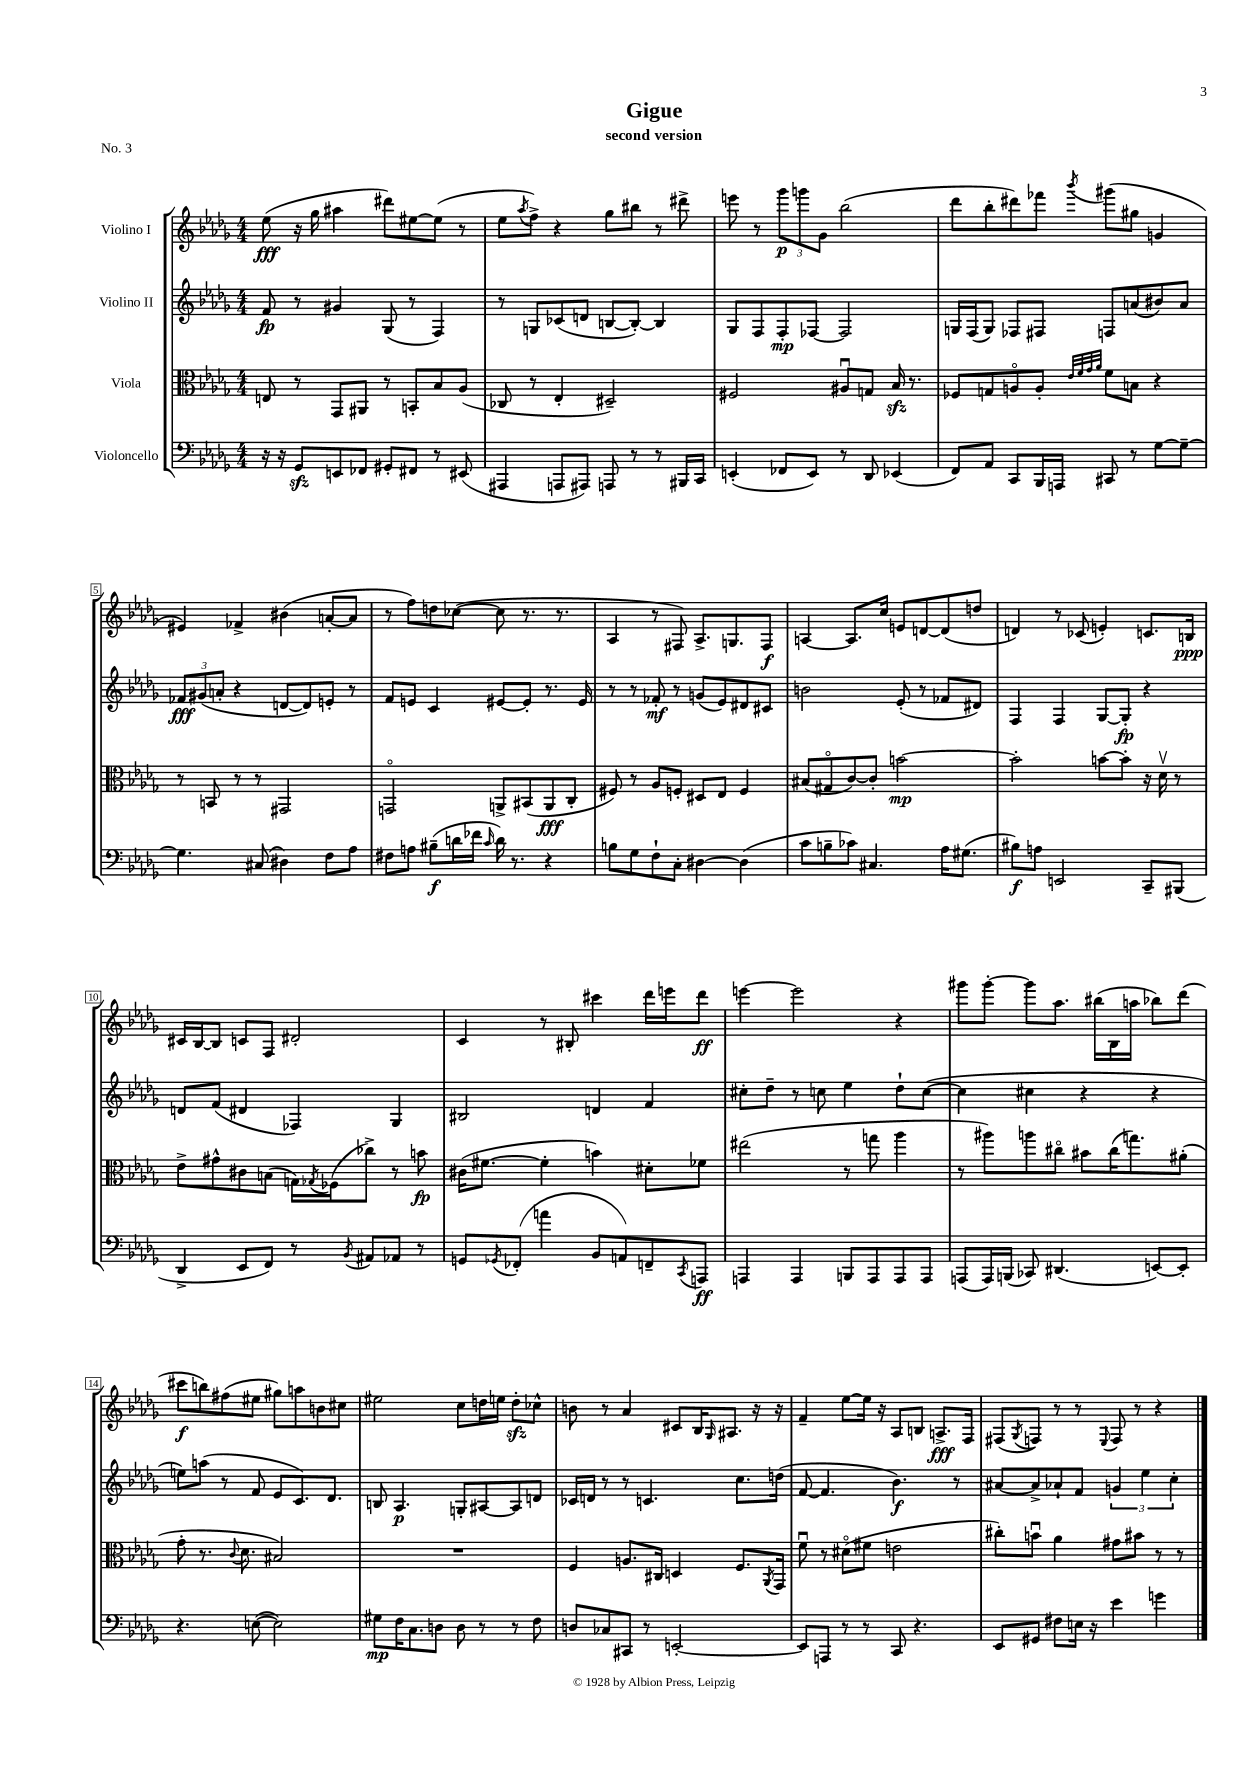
\header { title = "Gigue" subtitle = "second version" piece = "No. 3" }
<<
\new StaffGroup <<
\new Staff = "s0" \with { instrumentName = "Violino I" } {
    \clef treble \key des \major \numericTimeSignature \time 4/4
    ees''8\fff( r16 ges''16 ais''4 dis'''8) eis''8~ eis''8( r8 |
    ees''8 \acciaccatura { aes''8 } f''8->) r4 ges''8 bis''8 r8 dis'''8-> |
    e'''8 r8 \tuplet 3/2 { ges'''8\p g'''8 ges'8 } bes''2( |
    des'''8 bes''8-. dis'''8) fes'''8 \acciaccatura { bes'''8 } gis'''8( gis''8 g'4 |
    eis'4) fes'4-> bis'4( a'8~-. a'8 |
    r8 f''8) d''8 ces''8~( ces''8 r8. r8. |
    aes4 r8 fis8) aes8.-> g8. fis8\f |
    a4~ a8. c''16 e'8 d'8~ d'8( d''8 |
    d'4) r8 ces'8( e'4-.) c'8. b16\ppp |
    cis'16 bes16~ bes8 c'8 f8 dis'2-. |
    c'4 r8 bis8-. cis'''4 des'''16 e'''16 des'''8\ff |
    e'''4~ e'''2 r4 |
    gis'''8 gis'''8~-. gis'''8 aes''8. bis''16( bes16 a''16 bes''8) des'''8( |
    cis'''8\f b''8) fis''8( eis''8 gis''8) a''8 b'8 cis''8 |
    eis''2 c''8 d''16 e''16 d''8-.\sfz ces''8-^ |
    b'8 r8 aes'4 cis'8 bes16 \grace { ges16 } ais8. r16 r16 |
    f'4-- ees''8~ ees''16 r16 aes8 b8 a8.->\fff f16 |
    fis8( \acciaccatura { ges8 } f8) r8 r8 \appoggiatura { ees8 } f8 r8 r4 \bar "|." |
}
\new Staff = "s1" \with { instrumentName = "Violino II" } {
    \clef treble \key des \major \numericTimeSignature \time 4/4
    f'8\fp r8 gis'4 ges8( r8 f4) |
    r8 g8 ces'8( d'8 b8~ b8~-.) b4 |
    ges8 f8 f8-.\mp fes8~ fes2 |
    g16 f16( g8) fes8 fis8 f8 a'8( bis'8) a'8 |
    \tuplet 3/2 { fes'8\fff gis'8( a'8-. } r4 d'8~ d'8) e'8-. r8 |
    f'8 e'8 c'4 eis'8~ eis'8-. r8. eis'16 |
    r8 r8 fes'8-.\mf r8 g'8( ees'8) dis'8 cis'8 |
    b'2 ees'8-.( r8 fes'8 dis'8) |
    f4 f4 ges8~ ges8-.\fp r4 |
    d'8 f'8( dis'4 fes4) ges4 |
    bis2 d'4 f'4 |
    cis''8-. des''8-- r8 c''8 ees''4 des''8-! c''8~( |
    c''4 cis''4 r4 r4 |
    e''8) a''8( r8 f'8 ees'8 c'8.) des'8. |
    b8 aes4.\p g8-. ais8~ ais8 d'8 |
    ces'16 d'16 r8 r8 c'4. c''8. d''16( |
    f'8~ f'4. bes'4.\f) r8 |
    ais'8~ ais'8-> aes'8-! f'8 \tuplet 3/2 { g'4 ees''4 c''4-. } \bar "|." |
}
\new Staff = "s2" \with { instrumentName = "Viola" } {
    \clef alto \key des \major \numericTimeSignature \time 4/4
    e8 r8 ges,8 ais,8 r8 b,8-. bes8 aes8( |
    ces8 r8 ees4-. dis2--) |
    fis2 ais8\downbow g8 bes16\sfz r8. |
    fes8 g8 a8\flageolet a8-. \grace { ees'32 f'32 ges'32 aes'32 } f'8 b8 r4 |
    r8 b,8 r8 r8 gis,2 |
    g,2\flageolet a,8-> bis,8( a,8\fff c8-. |
    fis8) r8 aes8 f8-. dis8 ees8 f4 |
    bis8( gis8\flageolet c'8~) c'8-. b'2~\mp |
    b'2-. b'8~ b'8-. r16 des'16\upbow r8 |
    ees'8-> gis'8-^ cis'8 b8( g16) \acciaccatura { ges8 } fes16( ces''8->) r8 b'8\fp |
    cis'16( fis'8.~ fis'4-. b'4) dis'8-. fes'8 |
    eis''2( r8 g''8 aes''4 |
    r8 ais''8) a''8 cis''8\flageolet bis'8 cis''16( g''8.) ais'8-.( |
    ges'8-. r8. \appoggiatura { c'8 } des'8. bis2) |
    R1 |
    f4 a8. cis16 d4 f8. \acciaccatura { aes,8 } ges,16 |
    f'8\downbow r8 dis'8\flageolet( fis'8 e'2 |
    cis''8-.) b'8\downbow aes'4 gis'8 bis'8 r8 r8 \bar "|." |
}
\new Staff = "s3" \with { instrumentName = "Violoncello" } {
    \clef bass \key des \major \numericTimeSignature \time 4/4
    r16 r16 ges,8\sfz e,8 fes,8 gis,8-. fis,8 r8 eis,8( |
    ais,,4 a,,8 ais,,8) a,,8 r8 r8 bis,,16 c,16 |
    e,4-.( fes,8 e,8) r8 des,8 ees,4( |
    f,8) aes,8 c,8 bes,,16 a,,16 cis,8 r8 ges8~ ges8~-- |
    ges4. cis8( dis4) f8 aes8 |
    fis8 a8 bis8--\f( d'16 fes'16 \grace { c'16 } d'16) r8. r4 |
    b8 ges8 f8-! c8-. dis4~ dis4( |
    c'8 b8-- ces'8) cis4. aes16 gis8.( |
    bis8\f) a8 e,2 c,8-- bis,,8( |
    des,4-> ees,8 f,8) r8 \acciaccatura { bes,8 } ais,8 aes,8 r8 |
    g,8 \acciaccatura { ges,8 } fes,8-.( a'4 bes,8 a,8) f,8-- \acciaccatura { c,8 } a,,8\ff |
    a,,4 a,,4 b,,8 a,,8 a,,8 a,,8 |
    a,,8( a,,16) b,,16( ces,8) dis,4.( e,8~) e,8-. |
    r4. e8~( e2) |
    gis8\mp f16 c8. d8 d8 r8 r8 f8 |
    d8 ces8 cis,8 r8 e,2~-. |
    e,8 a,,8 r8 r8 c,8 r4. |
    ees,8 gis,8 fis8 e16 r16 ees'4 g'4 \bar "|." |
}
>>
>>
\layout { \context { \Score \override BarNumber.stencil = #(make-stencil-boxer 0.1 0.3 ly:text-interface::print) } }
